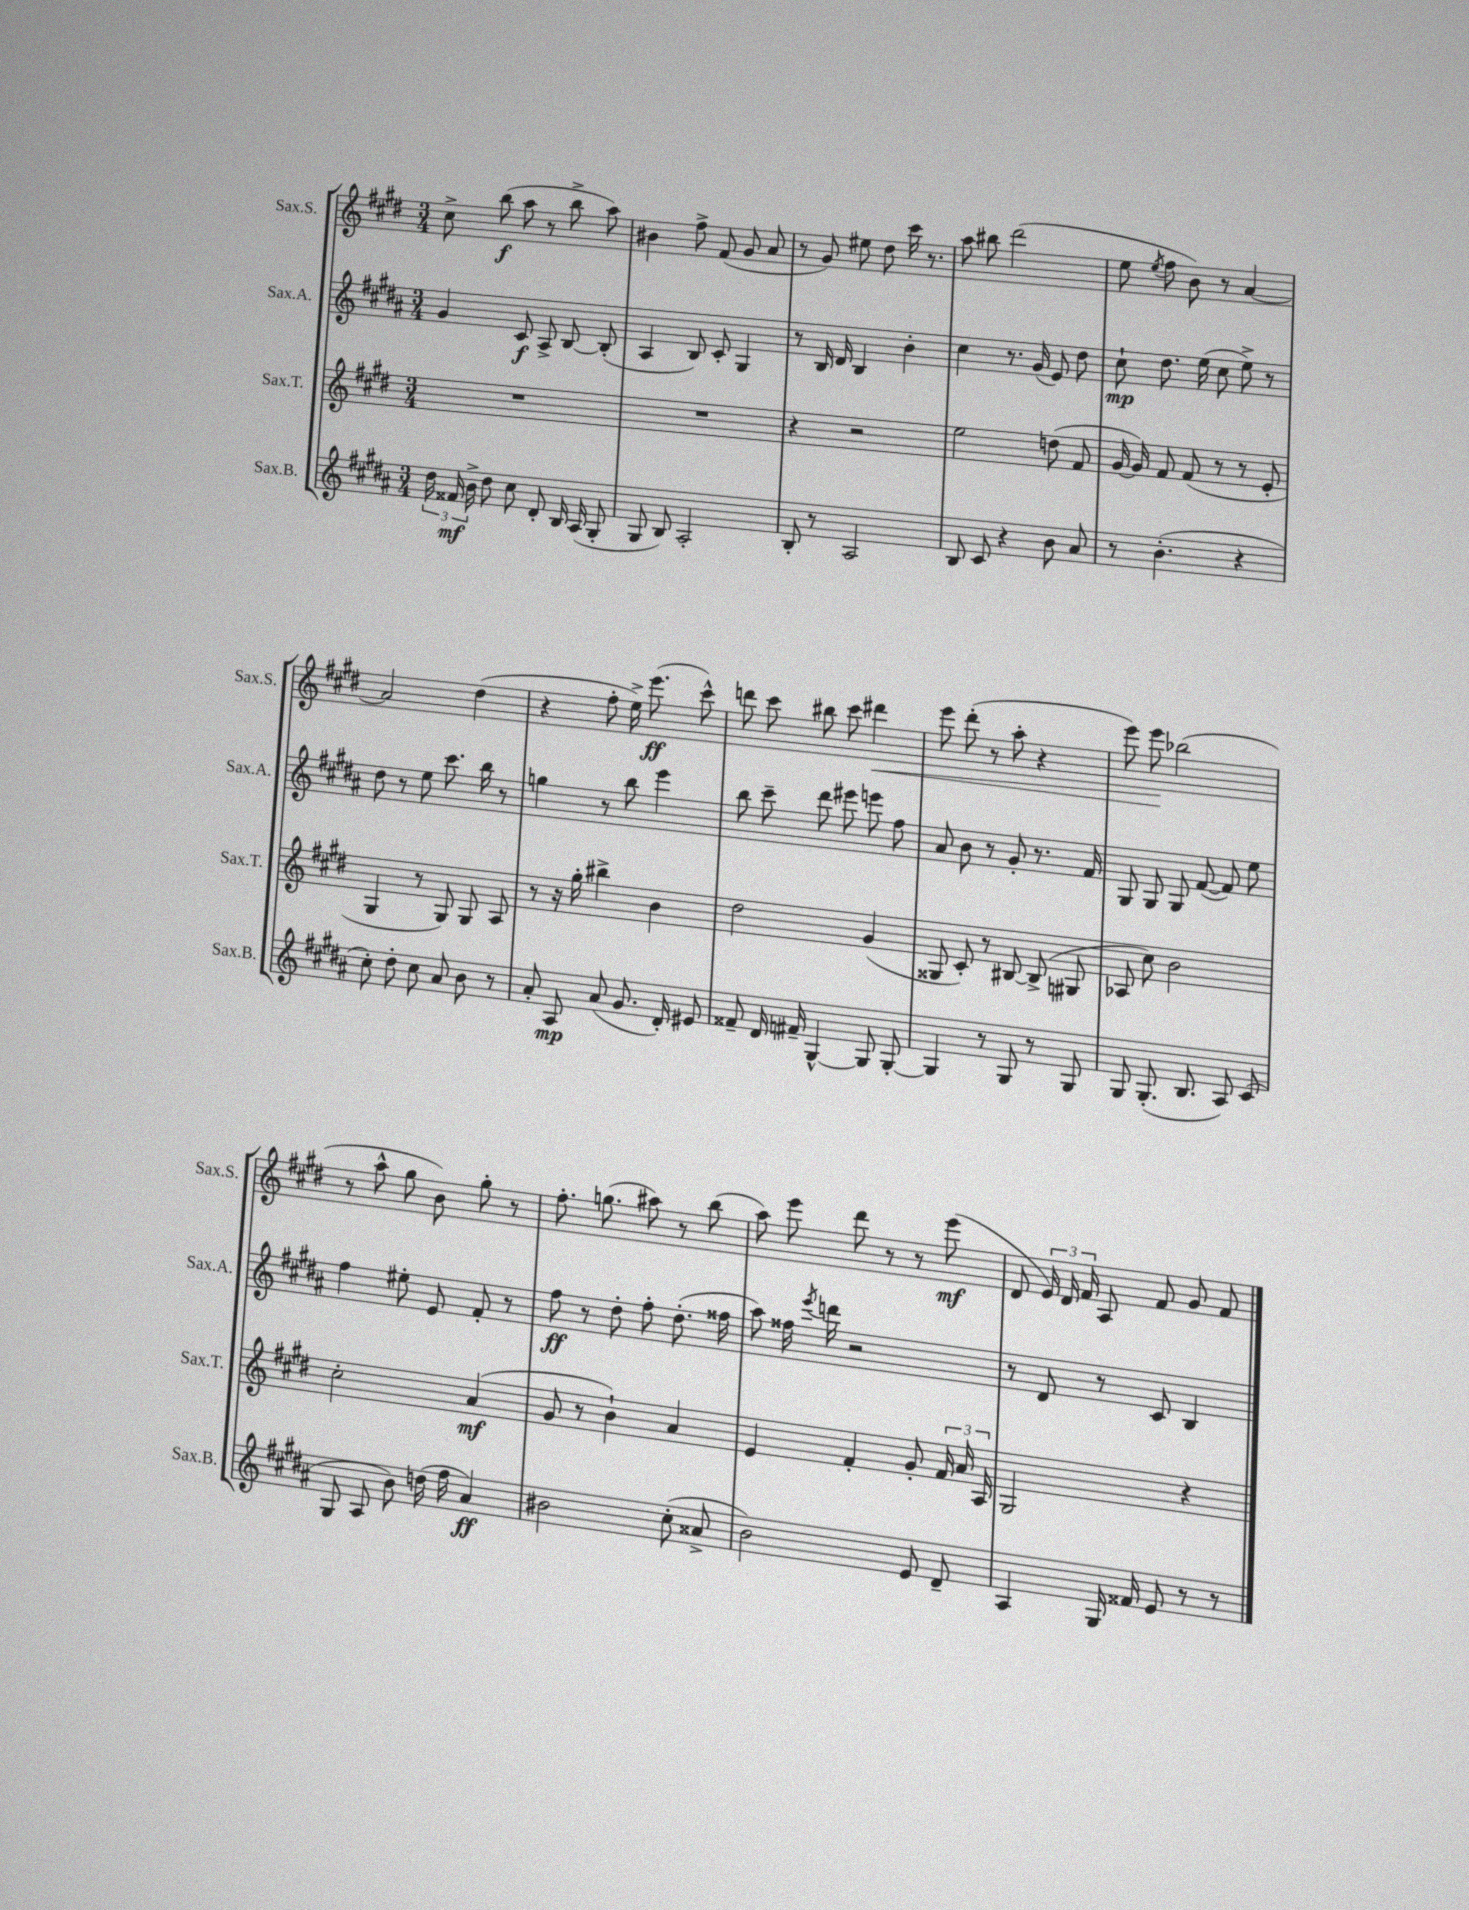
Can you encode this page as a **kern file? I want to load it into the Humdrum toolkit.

**kern	**kern	**kern	**kern
*staff4	*staff3	*staff2	*staff1
*clefG2	*clefG2	*clefG2	*clefG2
*k[f#c#g#d#a#]	*k[f#c#g#d#]	*k[f#c#g#d#a#]	*k[f#c#g#d#]
*M3/4	*M3/4	*M3/4	*M3/4
24dd#	2.r	4g#	8cc#^
24f##	.	.	.
24b^	.	.	.
8dd#	.	.	(8bb
8cc#	.	8c#	8aa
8d#'	.	8A#^	8r
16B	.	[8B	8bb^
(16A#	.	.	.
8G#'	.	(8B']	8aa)
=	=	=	=
8G#	2.r	4A#	4b#
8B)	.	.	.
2A#'	.	8B)	8ff#^
.	.	8c#'	(8f#
.	.	4G#	8g#
.	.	.	8a
=	=	=	=
8B'	4r	8r	8r
8r	.	16B	8g#)
.	.	16d#	.
2A#	2r	4B	8ee#
.	.	.	8dd#
.	.	4b'	16ccc#
.	.	.	8.r
=	=	=	=
8B	2ee	4cc#	8aa
8c#	.	.	8bb#
4r	.	8.r	(2ddd#
.	.	(16g#	.
8b	(8dd	8e)	.
8a#	8f#	8dd#	.
=	=	=	=
8r	[16g#	8cc#`	8ee
.	16g#])	.	.
.	.	.	8qee
(4.b'	8f#	8.dd#	8ff#
.	(8f#	.	8b)
.	.	(16ee	.
.	8r	8cc#	8r
4r	8r	8ee^)	[4a
.	8e'	8r	.
=	=	=	=
8cc#')	4G#	8dd#	2a]
8dd#'	.	8r	.
8cc#	8r	8ee	.
8a#	8G#)	8.ccc#	.
8b	8G#	.	(4dd#
.	.	16bb	.
8r	8A	8r	.
=	=	=	=
8a#'	8r	4gg	4r
8A#	16r	.	.
.	16gg#'	.	.
(8a#	4bb#^	8r	8ff#'
8.g#	.	8bb	16ee^)
.	.	.	(8.eee
.	4b	4eee	.
16d#')	.	.	.
8e#	.	.	8ccc#^^)
=	=	=	=
8f##~	2dd#	8bb	8ddd
16d#	.	8ccc#~	8ccc#
16f#~	.	.	.
[4G#^^	.	8ddd#	8bb#
.	.	8eee#	8ccc#
8G#]	(4g#	8eee	4ddd#
[8G#'	.	8ff#	.
=	=	=	=
4G#]	8G##	8a#	8eee
.	8c#')	8b	(8ddd#'
8r	8r	8r	8r
8G#	[8B#	8g#'	8aa'
8r	(8B#^]	8.r	4r
8G#	8G#	.	.
.	.	16f#	.
=	=	=	=
8G#	8A-	8G#	8eee)
(8.G#'	8cc#)	8G#	8eee
.	2b	8G#	(2bb-
8.B	.	.	.
.	.	([8f#	.
8A#)	.	8f#])	.
(8c#	.	8ee	.
=	=	=	=
8G#	2cc#'	4ff#	8r
8A#	.	.	8aa^^
8b)	.	8ee#'	8gg#
(16dd	.	8e	8b)
16ff#	.	.	.
4a#)	(4a	8f#'	8gg#'
.	.	8r	8r
=	=	=	=
2b#	8g#	8ff#	8.ff#'
.	8r	8r	.
.	.	.	(8.gg
.	4b`)	8dd#'	.
.	.	8ff#'	8aa#)
(8cc#'	4a	(8.dd#'	8r
8a##^	.	.	(8bb
.	.	16ff##	.
=	=	=	=
2b)	4e	8aa#)	8aa)
.	.	16ff##	8eee
.	.	8qeee	.
.	.	16ddd	.
.	4f#'	2r	8ddd#
.	.	.	8r
8e	8g#'	.	8r
8d#~	24f#	.	(8eee
.	24a	.	.
.	24A	.	.
=	=	=	=
4A#	2G#	8r	8d#
.	.	8d#	24e)
.	.	.	24d#
.	.	.	24f#
16G#	.	8r	8A
16f##	.	.	.
8e	.	8c#	8f#
8r	4r	4B	8g#
8r	.	.	8f#
==	==	==	==
*-	*-	*-	*-
